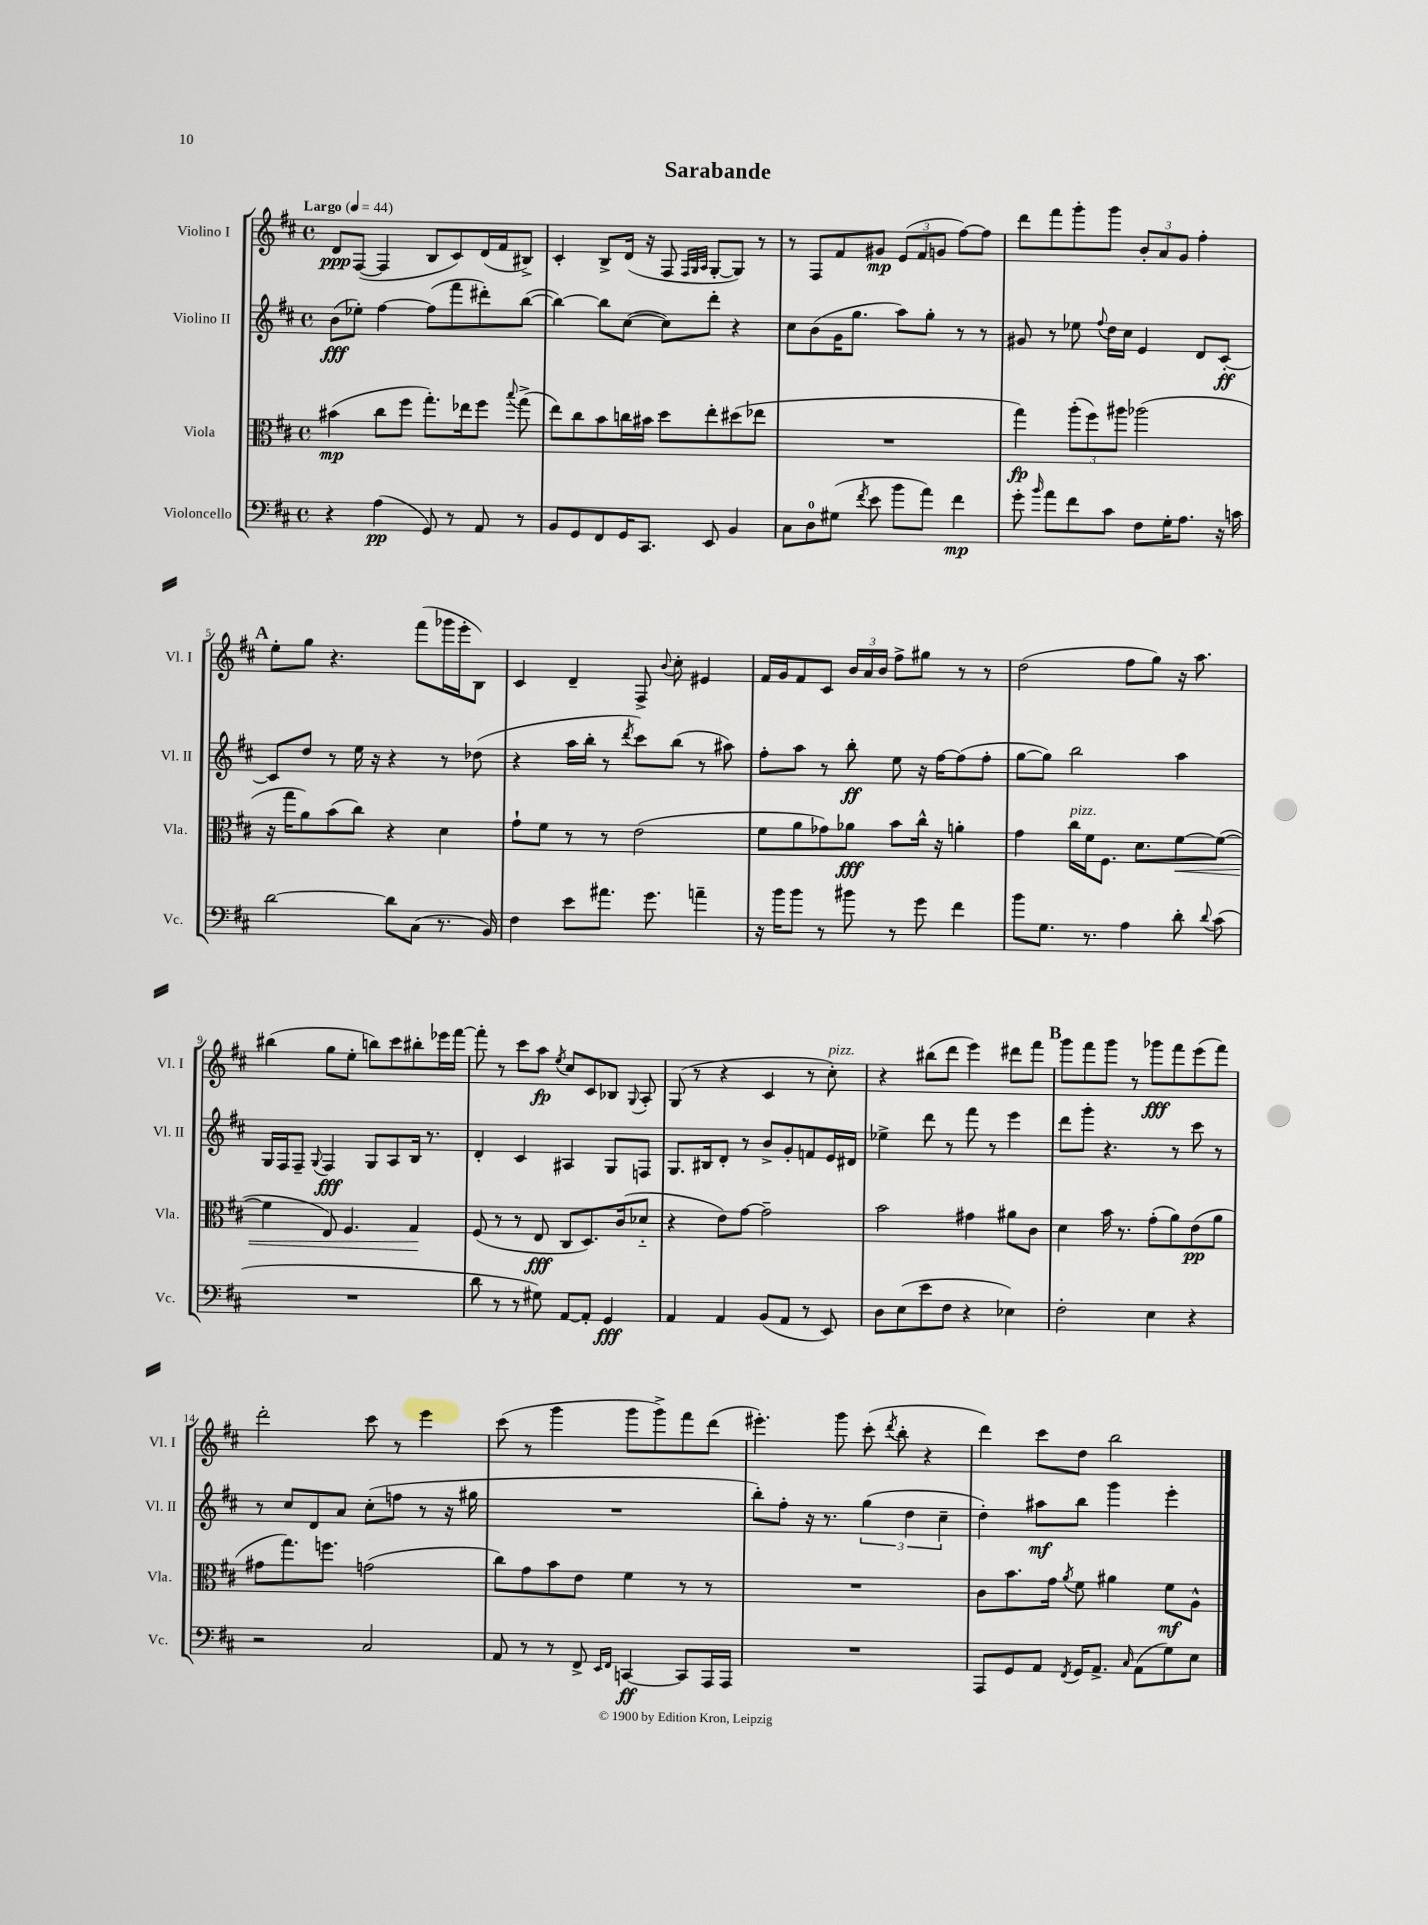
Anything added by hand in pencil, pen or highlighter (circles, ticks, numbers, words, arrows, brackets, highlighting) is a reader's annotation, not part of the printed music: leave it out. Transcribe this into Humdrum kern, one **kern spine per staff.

**kern	**dynam	**kern	**dynam	**kern	**dynam	**kern	**dynam
*part4	*part4	*part3	*part3	*part2	*part2	*part1	*part1
*staff4	*staff4	*staff3	*staff3	*staff2	*staff2	*staff1	*staff1
*I"Violoncello	*	*I"Viola	*	*I"Violino II	*	*I"Violino I	*
*I'Vc.	*	*I'Vla.	*	*I'Vl. II	*	*I'Vl. I	*
*clefF4	*	*clefC3	*	*clefG2	*	*clefG2	*
*k[f#c#]	*	*k[f#c#]	*	*k[f#c#]	*	*k[f#c#]	*
*M4/4	*	*M4/4	*	*M4/4	*	*M4/4	*
*met(c)	*	*met(c)	*	*met(c)	*	*met(c)	*
*MM44	*	*MM44	*	*MM44	*	*MM44	*
=1	=1	=1	=1	=1	=1	=1	=1
!	!	!	!	!	!	!LO:TX:a:B:t=Largo	!
4r	.	(4b#X\	mp	(8b\L	fff	8d/L	ppp
.	.	.	.	8ee-X'\J)	.	([8F#/J	.
(4A\	pp	8cc#\L	.	[4ff#\	.	4F#/]	.
.	.	8ff#\J	.	.	.	.	.
8GG/)	.	8.gg'\L)	.	(8ff#\L]	.	8B/L	.
8r	.	.	.	8fff#\	.	8c#/)	.
.	.	16ee-X\k	.	.	.	.	.
8AA/	.	8ff#\J	.	8ddd#X'\)	.	(16d/L	.
.	.	.	.	.	.	16f#/J	.
.	.	8qqbb/	.	.	.	.	.
8r	.	(8gg^\	.	([8bb\J	.	8B#X^/J)	.
=2	=2	=2	=2	=2	=2	=2	=2
8BB/L	.	8ee\L)	.	4bb\_)	.	4c#'/	.
8GG/	.	8cc#\	.	.	.	.	.
8FF#/	.	8b\	.	8bb\L]	.	8B^/L	.
16GG/K	.	16ccn\L	.	([8cc#\J	.	(16d/Jk	.
8.CC#/J	.	16b#X\JJ	.	.	.	16r	.
.	.	8dd\L	.	8cc#\L])	.	8F#/	.
.	.	.	.	.	.	32qqF#/LLL	.
.	.	.	.	.	.	32qqG/	.
.	.	.	.	.	.	32qqA/JJJ	.
8EE/	.	8ee'\	.	8ddd'\J	.	[8G'/L	.
4BB/	.	(8dd#X\	.	4r	.	8G/J])	.
.	.	8ee-X\J	.	.	.	8r	.
=3	=3	=3	=3	=3	=3	=3	=3
8C#\L	.	1r	.	8cc#\L	.	8r	.
8D\	.	.	.	(8b\	.	8F#/L	.
(8G#X\J	.	.	.	16g\K	.	8f#/	.
.	.	.	.	8.gg\J	.	.	.
8qf#/	.	.	.	.	.	.	.
8e\	.	.	.	.	.	8g#X/J	mp
8b\L	.	.	.	8aa\L)	.	(12e/L	.
.	.	.	.	.	.	12f#/	.
8a\J)	.	.	.	8gg'\J	.	.	.
.	.	.	.	.	.	12gn/J	.
4f#\	mp	.	.	8r	.	[8ff#\L)	.
.	.	.	.	8r	.	8ff#\J]	.
=4	=4	=4	=4	=4	=4	=4	=4
8g'\	.	4gg\)	fp	8g#X/	.	8ddd\L	.
16qqb/	.	.	.	.	.	.	.
8a\L	.	.	.	8r	.	8fff#\	.
8f#\	.	(12aa'\L	.	8ee-X\	.	8ggg'\	.
.	.	12ff#\)	.	.	.	.	.
.	.	.	.	8qqff#/	.	.	.
8c#\J	.	.	.	16dd\LL	.	8ggg\J	.
.	.	12aa#X\J	.	.	.	.	.
.	.	.	.	16cc#\JJ	.	.	.
8F#\L	.	(2aa-X\	.	4e/	.	12b'/L	.
.	.	.	.	.	.	12a/	.
16G'\K	.	.	.	.	.	.	.
.	.	.	.	.	.	12g/J	.
8.A\J	.	.	.	.	.	.	.
.	.	.	.	8d/L	.	4ff#'\	.
16r	.	.	.	[8c#'/J	ff	.	.
16cn\	.	.	.	.	.	.	.
!!LO:LB:g=z
!!LO:REH:place=s1:t=A
=5	=5	=5	=5	=5	=5	=5	=5
[2d\	.	16r	.	8c#/L]	.	8ee'\L	.
.	.	16gg\KL	.	.	.	.	.
.	.	8a\)	.	8dd/J	.	8gg\J	.
.	.	(8b\	.	8r	.	4.r	.
.	.	8cc#\J)	.	16ee\	.	.	.
.	.	.	.	16r	.	.	.
8d\L]	.	4r	.	4r	.	.	.
(8C#\J	.	.	.	.	.	(8fff#\L	.
8.r	.	4d\	.	8r	.	16ggg-X\L	.
.	.	.	.	.	.	16eee'\J	.
.	.	.	.	(8dd-X\	.	8B\J)	.
16BB/)	.	.	.	.	.	.	.
=6	=6	=6	=6	=6	=6	=6	=6
4F#\	.	8g`\L	.	4r	.	4c#/	.
.	.	8f#\J	.	.	.	.	.
8e\L	.	8r	.	16aa\LL	.	4d~/	.
.	.	.	.	16bb'\JJ	.	.	.
8.a#X\J	.	8r	.	8r	.	.	.
.	.	.	.	8qddd/	.	.	.
.	.	(2e\	.	8ccc#\L)	.	8F#^/	.
8.g\	.	.	.	.	.	.	.
.	.	.	.	.	.	8qqb/	.
.	.	.	.	(8bb\J	.	8cc#'\	.
4an~\	.	.	.	8r	.	4e#X/	.
.	.	.	.	8aa#X\)	.	.	.
=7	=7	=7	=7	=7	=7	=7	=7
16r	.	8f#\L	.	8ff#'\L	.	16f#/LL	.
16b\KL	.	.	.	.	.	16g/J	.
8b\J	.	8a\	.	8aa\J	.	8f#/	.
8r	.	8g-X\)	.	8r	.	8c#/J	.
8b#X\	.	8a-X\J	fff	8bb'\	ff	24b/LL	.
.	.	.	.	.	.	24a/	.
.	.	.	.	.	.	24b/JJ	.
8r	.	8b\L	.	8ee\	.	8ff#^\L	.
8g\	.	16cc#^^\Jk	.	16r	.	8gg#X\J	.
.	.	16r	.	[16ff#\KL	.	.	.
4f#\	.	4an'\	.	(8ff#\]	.	8r	.
.	.	.	.	8ff#'\J	.	8r	.
=8	=8	=8	=8	=8	=8	=8	=8
8b\L	.	4g\	.	[8gg\L	.	(2dd\	.
8.G\J	.	.	.	8gg\J])	.	.	.
!	!	!LO:TX:a:i:t=pizz.	!	!	!	!	!
.	.	16cc#\LL	.	2bb\	.	.	.
8.r	.	16f#\J	.	.	.	.	.
.	.	8.F#\J	.	.	.	.	.
4A\	.	.	.	.	.	8ff#\L	.
.	.	8.d\L	.	.	.	.	.
.	.	.	.	.	.	8gg\J)	.
!	!	!	!LO:HP:b	!	!	!	!
8d'\	.	[8f#\	<	4aa\	.	16r	.
.	.	.	.	.	.	8.aa\	.
8qqd/	.	.	.	.	.	.	.
(8c#\	.	(8f#\J_	.	.	.	.	.
!!LO:LB:g=z
=9	=9	=9	=9	=9	=9	=9	=9
1r	.	4f#\]	.	16G/LL	.	(4bb#X\	.
.	.	.	.	16F#/J	.	.	.
.	.	.	.	8F#~/J	.	.	.
.	.	.	.	8qqG/	.	.	.
.	.	8E/)	.	4F#/	fff	8gg\L	.
.	.	4.F#/	.	.	.	8ee'\J	.
.	.	.	.	8G/L	.	8bbn\L)	.
.	.	.	.	8A/	.	8ccc#\	.
.	.	4G/	.	16B/Jk	.	8bb#X'\	.
.	.	.	.	8.r	.	.	.
.	.	.	.	.	.	16eee-X\L	.
.	.	.	.	.	.	[16fff#\JJ	.
.	.	.	[	.	.	.	.
=10	=10	=10	=10	=10	=10	=10	=10
8d\	.	(8F#/	.	4d'/	.	8fff#'\]	.
8r	.	8r	.	.	.	8r	.
8r	.	8r	.	4c#/	.	8ccc#\L	.
8G#X\)	.	8E/	fff	.	.	8aa\J	fp
.	.	.	.	.	.	8qee/	.
[8AA/L	.	8C#/L	.	4A#X/	.	8cc#/L	.
8AA'/J]	.	8.D/)	.	.	.	8c#/	.
4GG/	fff	.	.	8G/L	.	8B-X/J	.
.	.	(16c#/k	.	.	.	.	.
.	.	.	.	.	.	8qqG/	.
.	.	8d-X/J	.	8Fn/J	.	8A'/	.
=11	=11	=11	=11	=11	=11	=11	=11
4AA/	.	4r	.	8.G/L	.	(8G/	.
.	.	.	.	.	.	8r	.
.	.	.	.	16B#X/k	.	.	.
4AA/	.	8e\L)	.	8d'/J	.	4r	.
.	.	[8g\J	.	8r	.	.	.
(8BB/L	.	2g~\]	.	8b^/L	.	4c#/	.
8AA/J	.	.	.	8g'/	.	.	.
8r	.	.	.	8fn/	.	8r	.
!	!	!	!	!	!	!LO:TX:a:i:t=pizz.	!
8EE/)	.	.	.	16e/L	.	8cc#'\)	.
.	.	.	.	16d#X/JJ	.	.	.
=12	=12	=12	=12	=12	=12	=12	=12
8D\L	.	2b\	.	4ee-X^\	.	4r	.
(8E\	.	.	.	.	.	.	.
8e\	.	.	.	8ddd\	.	(8bb#X\L	.
8F#\J	.	.	.	8r	.	8ddd\J	.
4r	.	4g#X\	.	8fff#\	.	4eee\)	.
.	.	.	.	8r	.	.	.
4E-X\)	.	8a#X\L	.	4eee\	.	8ddd#X\L	.
.	.	8c#\J	.	.	.	8fff#\J	.
!!LO:REH:place=s1:t=B
=13	=13	=13	=13	=13	=13	=13	=13
2F#'\	.	4d\	.	8ddd\L	.	8ggg\L	.
.	.	.	.	8ggg'\J	.	8fff#\	.
.	.	16b\	.	4.r	.	8ggg\J	.
.	.	8.r	.	.	.	.	.
.	.	.	.	.	.	8r	.
4E\	.	(8g'\L	.	.	.	8ggg-X\L	fff
.	.	8a\)	.	8r	.	8fff#\	.
4r	.	(8e\	pp	8ccc#\	.	(8eee\	.
.	.	8a\J	.	8r	.	8fff#\J)	.
!!LO:LB:g=z
=14	=14	=14	=14	=14	=14	=14	=14
2r	.	8g#X\L	.	8r	.	2ddd'\	.
.	.	8.gg\)	.	8cc#/L	.	.	.
.	.	.	.	8d/	.	.	.
.	.	8.ffn\J	.	.	.	.	.
.	.	.	.	8a/J	.	.	.
2C#/	.	(2gn\	.	(8cc#'\L	.	8ccc#\	.
.	.	.	.	8ffn\J	.	8r	.
.	.	.	.	8r	.	4eee\	.
.	.	.	.	16r	.	.	.
.	.	.	.	16gg#X\	.	.	.
=15	=15	=15	=15	=15	=15	=15	=15
8AA/	.	8cc#\L)	.	1r	.	(8ccc#\	.
8r	.	8g\	.	.	.	8r	.
8r	.	8b\	.	.	.	4ggg\	.
8FF#^/	.	8e\J	.	.	.	.	.
16qqEE/LL	.	.	.	.	.	.	.
16qqFF#/JJ	.	.	.	.	.	.	.
[4CCn/	ff	4f#\	.	.	.	8ggg\L	.
.	.	.	.	.	.	8ggg^\)	.
8CC/L]	.	8r	.	.	.	8fff#\	.
16AAA/L	.	8r	.	.	.	(8ddd\J	.
16AAA/JJ	.	.	.	.	.	.	.
=16	=16	=16	=16	=16	=16	=16	=16
1r	.	1r	.	8bb'\L)	.	4.eee#X'\)	.
.	.	.	.	8ff#'\J	.	.	.
.	.	.	.	16r	.	.	.
.	.	.	.	8.r	.	.	.
.	.	.	.	.	.	8ggg\	.
.	.	.	.	(6gg\	.	(8ccc#'\	.
.	.	.	.	.	.	8qddd/	.
.	.	.	.	.	.	8bb'\	.
.	.	.	.	6dd\	.	.	.
.	.	.	.	.	.	4r	.
.	.	.	.	6cc#~\	.	.	.
=17	=17	=17	=17	=17	=17	=17	=17
8AAA/L	.	8c#\L	.	4dd'\)	.	4ddd\)	.
8GG/	.	8.b\	.	.	.	.	.
8AA/J	.	.	.	8aa#X\L	mf	8ccc#\L	.
.	.	16g\Jk	.	.	.	.	.
8qFF#/	.	8qa/	.	.	.	.	.
16GG/KL	.	8f#\	.	8bb\J	.	8dd\J	.
8.AA^/J	.	.	.	.	.	.	.
.	.	4a#X\	.	4ggg\	.	2bb\	.
16qqC#/	.	.	.	.	.	.	.
(8AA\L	.	.	.	.	.	.	.
8G\)	.	8f#\L	mf	4eee'\	.	.	.
8E\J	.	8A^^\J	.	.	.	.	.
==	==	==	==	==	==	==	==
*-	*-	*-	*-	*-	*-	*-	*-
